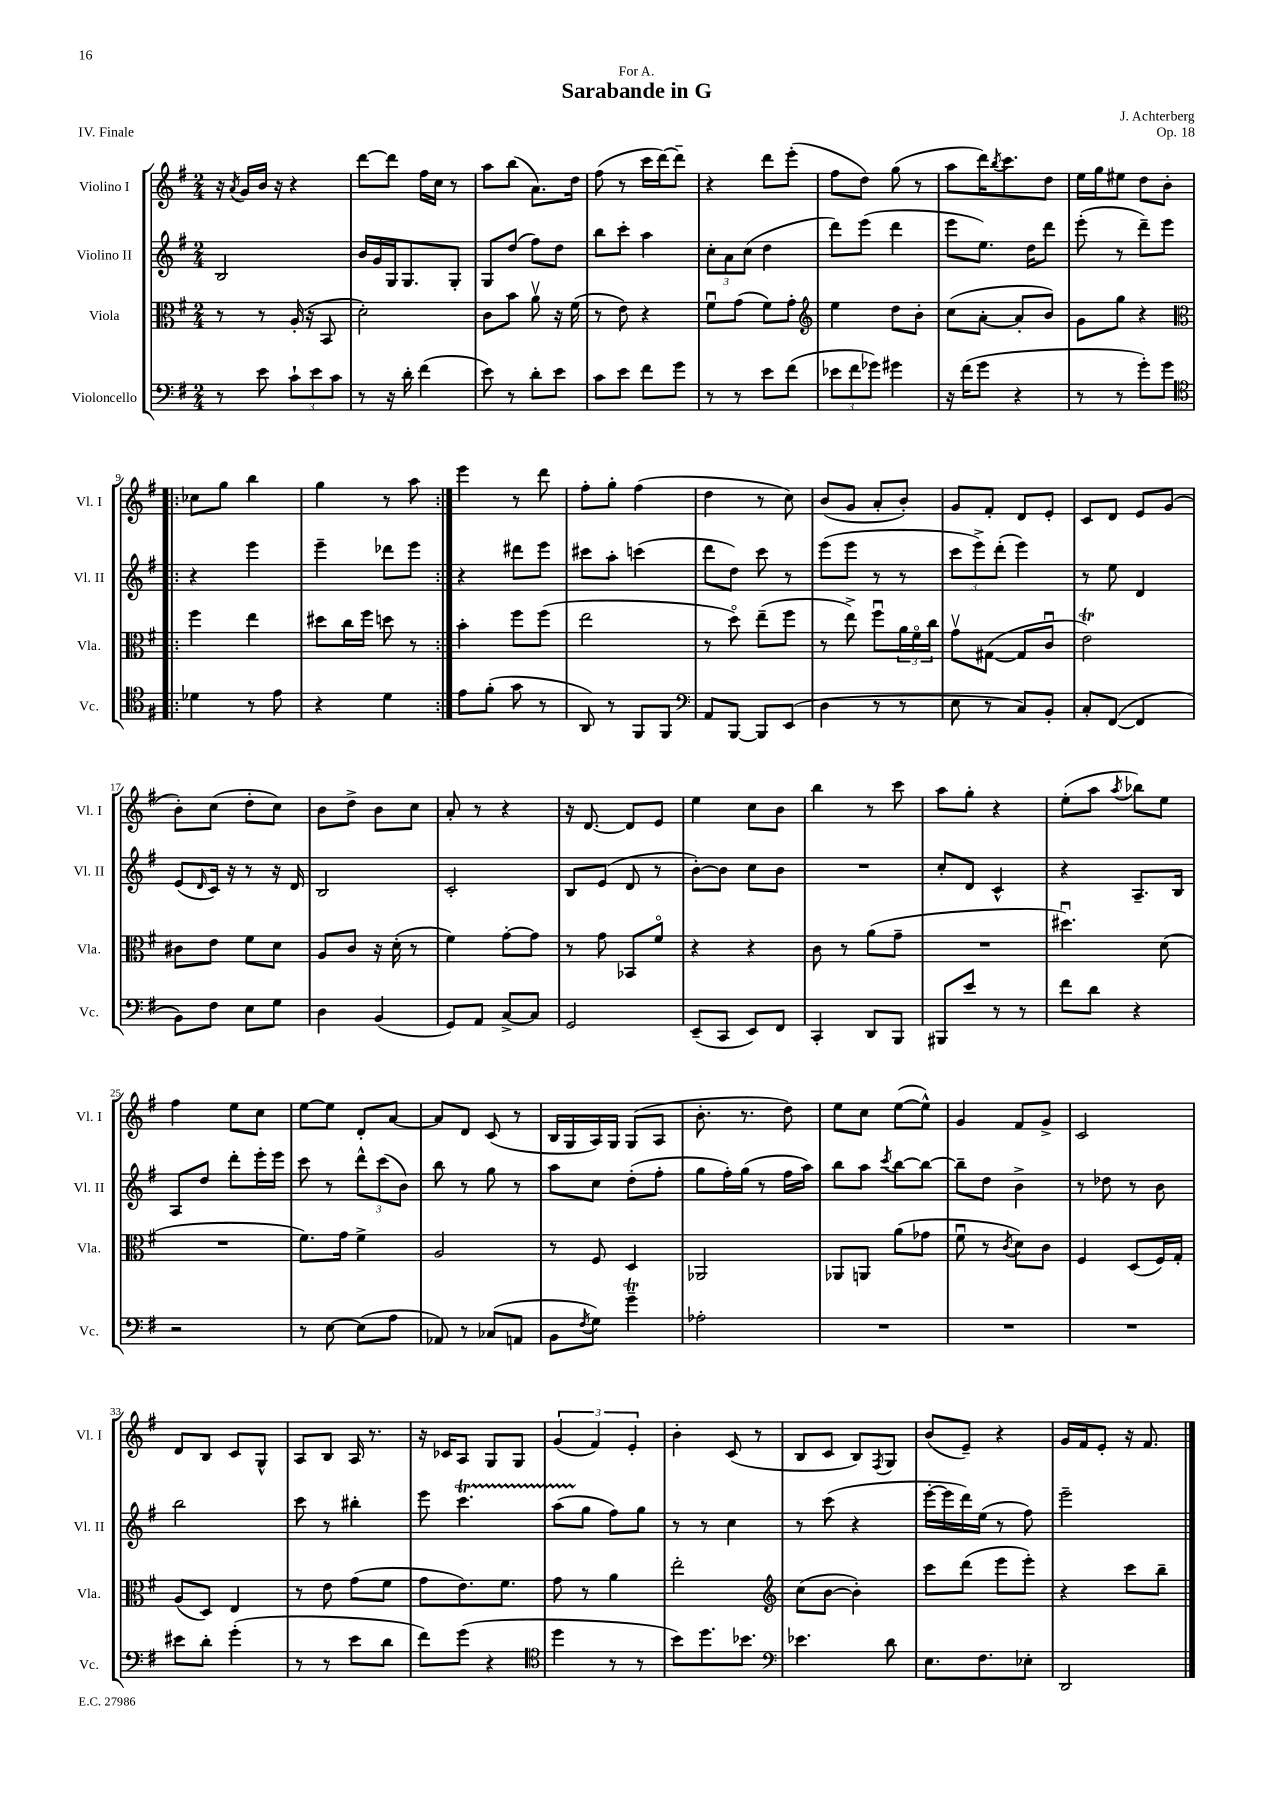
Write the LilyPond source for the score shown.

\header { title = "Sarabande in G" composer = "J. Achterberg" dedication = "For A." opus = "Op. 18" piece = "IV. Finale" }
<<
\new StaffGroup <<
\new Staff = "s0" \with { instrumentName = "Violino I" shortInstrumentName = "Vl. I" } {
    \clef treble \key g \major \numericTimeSignature \time 2/4
    r16 \acciaccatura { a'8 } g'16 b'16 r16 r4 |
    d'''8~ d'''8 fis''16 c''16 r8 |
    a''8 b''8( a'8.) d''16 |
    fis''8( r8 c'''16 d'''16~) d'''8-- |
    r4 d'''8 e'''8-.( |
    fis''8 d''8) g''8( r8 |
    a''8 d'''16) \acciaccatura { b''8 } c'''8. d''8 |
    e''16 g''16 eis''8 d''8 b'8-. |
    \repeat volta 2 { ces''8 g''8 b''4 |
    g''4 r8 a''8 | }
    e'''4 r8 d'''8 |
    fis''8-. g''8-. fis''4( |
    d''4 r8 c''8) |
    b'8( g'8 a'8-. b'8-.) |
    g'8 fis'8-. d'8 e'8-. |
    c'8 d'8 e'8 g'8( |
    b'8-.) c''8( d''8-. c''8) |
    b'8 d''8-> b'8 c''8 |
    a'8-. r8 r4 |
    r16 d'8.~ d'8 e'8 |
    e''4 c''8 b'8 |
    b''4 r8 c'''8 |
    a''8 g''8-. r4 |
    e''8-.( a''8 \acciaccatura { a''8 } bes''8) e''8 |
    fis''4 e''8 c''8 |
    e''8~ e''8 d'8-. a'8~ |
    a'8 d'8 c'8( r8 |
    b16 g16 a16) g16 g8( a8 |
    b'8.-. r8. d''8) |
    e''8 c''8 e''8~( e''8-^) |
    g'4 fis'8 g'8-> |
    c'2 |
    d'8 b8 c'8 g8-^ |
    a8 b8 a16 r8. |
    r16 ces'16 a8 g8 g8 |
    \tuplet 3/2 { g'4( fis'4) e'4-. } |
    b'4-. c'8( r8 |
    b8 c'8 b8) \acciaccatura { fis8 } g8 |
    b'8( e'8--) r4 |
    g'16 fis'16 e'8-. r16 fis'8. \bar "|." |
}
\new Staff = "s1" \with { instrumentName = "Violino II" shortInstrumentName = "Vl. II" } {
    \clef treble \key g \major \numericTimeSignature \time 2/4
    b2 |
    b'16 g'16 g16 g8. g8-. |
    g8 d''8( fis''8) d''8 |
    b''8 c'''8-. a''4 |
    \tuplet 3/2 { c''8-. a'8 c''8( } d''4 |
    d'''8) e'''8( d'''4 |
    e'''8 e''8.) d''16 d'''8 |
    e'''8-.( r8 d'''8--) e'''8 |
    \repeat volta 2 { r4 e'''4 |
    e'''4-- des'''8 e'''8 | }
    r4 dis'''8 e'''8 |
    cis'''8 a''8-. c'''4( |
    d'''8 d''8) c'''8 r8 |
    e'''8( e'''8 r8 r8 |
    \tuplet 3/2 { c'''8 e'''8->) d'''8-.( } e'''4) |
    r8 e''8 d'4 |
    e'8( \grace { d'16 } c'16) r16 r8 r16 d'16 |
    b2 |
    c'2-. |
    b8 e'8( d'8 r8 |
    b'8~-.) b'8 c''8 b'8 |
    R2 |
    c''8-. d'8 c'4-^ |
    r4 a8.-- b16 |
    a8 d''8 d'''8-. e'''16-. e'''16 |
    c'''8 r8 \tuplet 3/2 { d'''8-^ c'''8( b'8) } |
    b''8 r8 g''8 r8 |
    a''8 c''8 d''8-.( fis''8-. |
    g''8 fis''16-.) g''16( r8 fis''16 a''16) |
    b''8 a''8 \acciaccatura { c'''8 } b''8~ b''8~ |
    b''8-- d''8 b'4-> |
    r8 des''8 r8 b'8 |
    b''2 |
    c'''8 r8 bis''4-. |
    e'''8 c'''4.\startTrillSpan |
    a''8( g''8\stopTrillSpan fis''8) g''8 |
    r8 r8 c''4 |
    r8 c'''8( r4 |
    e'''16~-. e'''16 d'''16) e''16( r8 fis''8) |
    e'''2-- \bar "|." |
}
\new Staff = "s2" \with { instrumentName = "Viola" shortInstrumentName = "Vla." } {
    \clef alto \key g \major \numericTimeSignature \time 2/4
    r8 r8 a16-.( r16 b,8 |
    d'2-.) |
    c'8 b'8 a'8\upbow r16 fis'16( |
    r8 e'8) r4 |
    fis'8\downbow g'8( fis'8) g'8-. |
    \clef treble e''4 d''8 b'8-. |
    c''8( a'8~-. a'8-. b'8) |
    g'8 g''8 r4 |
    \repeat volta 2 { \clef alto fis''4 e''4 |
    dis''8 c''16 fis''16 d''8 r8 | }
    b'4-. fis''8 fis''8( |
    e''2 |
    r8 d''8\flageolet) e''8--( fis''8 |
    r8 e''8->) fis''8\downbow \tuplet 3/2 { a'16 fis'16\flageolet c''16 } |
    g'8\upbow gis8~( gis8 c'8\downbow |
    e'2\trill) |
    cis'8 e'8 fis'8 d'8 |
    a8 c'8 r16 d'16-.( r8 |
    fis'4) g'8~-. g'8 |
    r8 g'8 bes,8 fis'8\flageolet |
    r4 r4 |
    c'8 r8 a'8( g'8-- |
    R2 |
    dis''4.\downbow) d'8( |
    R2 |
    fis'8.) g'16 fis'4-> |
    a2 |
    r8 fis8 d4 |
    aes,2 |
    aes,8 a,8 a'8( ges'8 |
    fis'8\downbow r8 \acciaccatura { c'8 } d'8) c'8 |
    fis4 d8( fis16) g16-. |
    a8( d8) e4 |
    r8 e'8 g'8( fis'8 |
    g'8 e'8.) fis'8. |
    g'8 r8 a'4 |
    e''2-. |
    \clef treble c''8( b'8~ b'4-.) |
    c'''8 d'''8( e'''8 e'''8-.) |
    r4 c'''8 b''8-- \bar "|." |
}
\new Staff = "s3" \with { instrumentName = "Violoncello" shortInstrumentName = "Vc." } {
    \clef bass \key g \major \numericTimeSignature \time 2/4
    r8 e'8 \tuplet 3/2 { c'8-! e'8 c'8 } |
    r8 r16 d'16-. fis'4( |
    e'8) r8 d'8-. e'8 |
    c'8 e'8 fis'8 g'8 |
    r8 r8 e'8 fis'8( |
    \tuplet 3/2 { ees'8 fis'8 ges'8) } gis'4 |
    r16 fis'16( g'8 r4 |
    r8 r8 g'8-.) g'8 |
    \repeat volta 2 { \clef tenor des'4 r8 e'8 |
    r4 d'4 | }
    e'8 fis'8-.( g'8 r8 |
    a,8) r8 fis,8 fis,8 |
    \clef bass a,8 b,,8~ b,,8 e,8( |
    d4 r8 r8 |
    e8 r8 c8) b,8-. |
    c8-. fis,8~( fis,4 |
    b,8) fis8 e8 g8 |
    d4 b,4( |
    g,8) a,8 c8~-> c8 |
    g,2 |
    e,8--( c,8 e,8) fis,8 |
    c,4-. d,8 b,,8 |
    bis,,8 e'8 r8 r8 |
    fis'8 d'8 r4 |
    r2 |
    r8 e8~ e8( a8 |
    aes,8) r8 ces8( a,8 |
    b,8 \acciaccatura { fis8 } g8) g'4--\trill |
    aes2-. |
    R2 |
    R2 |
    R2 |
    eis'8 d'8-. g'4-.( |
    r8 r8 e'8 d'8 |
    fis'8) g'8( r4 |
    \clef tenor d''4 r8 r8 |
    b'8) d''8. bes'8. |
    \clef bass ees'4. d'8 |
    e8. fis8. ees8-. |
    d,2 \bar "|." |
}
>>
>>
